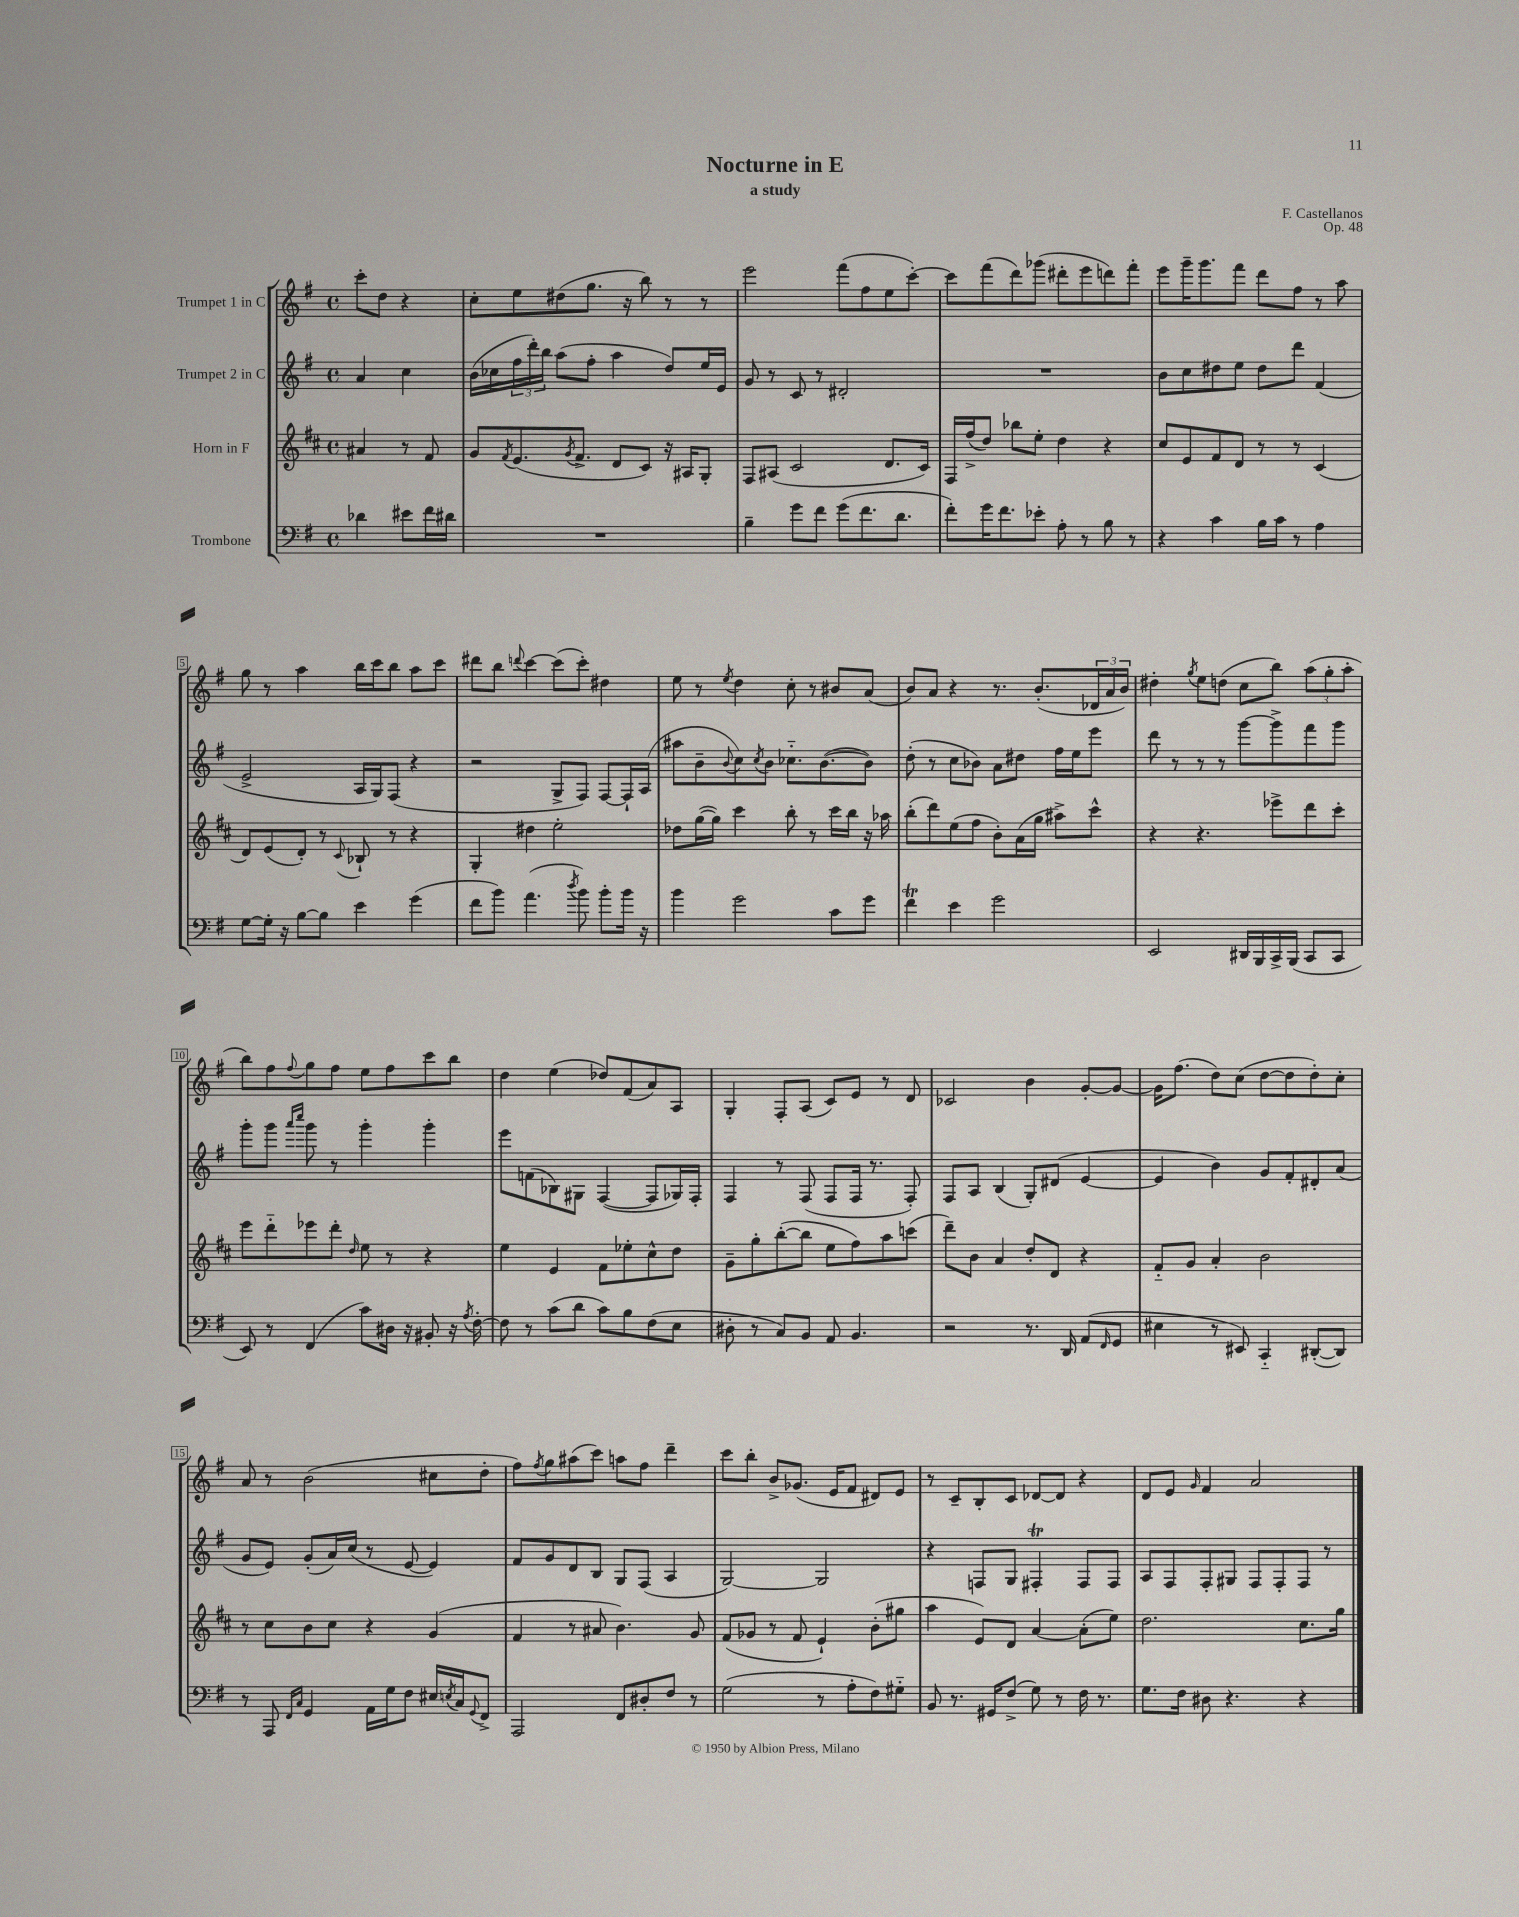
\header { title = "Nocturne in E" composer = "F. Castellanos" subtitle = "a study" opus = "Op. 48" }
<<
\new StaffGroup <<
\new Staff = "s0" \with { instrumentName = "Trumpet 1 in C" } {
    \clef treble \key g \major \defaultTimeSignature \time 4/4 \partial 2
    c'''8-. d''8 r4 |
    c''8-. e''8 dis''8( g''8. r16 b''8) r8 r8 |
    e'''2 fis'''8( fis''8 e''8 c'''8~-.) |
    c'''8 fis'''8( d'''8) ges'''8( dis'''8-. e'''8 d'''8) fis'''8-. |
    e'''8 g'''16-- g'''8. fis'''8 d'''8 fis''8 r8 a''8 |
    g''8 r8 a''4 b''16 c'''16 b''8 a''8 c'''8 |
    dis'''8 b''8 \appoggiatura { d'''8 } c'''4~ c'''8( c'''8-.) dis''4 |
    e''8 r8 \acciaccatura { e''8 } d''4 c''8-. r8 bis'8 a'8( |
    b'8) a'8 r4 r8. b'8.-.( \tuplet 3/2 { des'16 a'16 b'16) } |
    dis''4-. \acciaccatura { g''8 } e''8 d''8( c''8 b''8) \tuplet 3/2 { a''8( g''8-. a''8-. } |
    b''8) fis''8 \appoggiatura { fis''8 } g''8 fis''8 e''8 fis''8 c'''8 b''8 |
    d''4 e''4( des''8) fis'8( a'8) a8 |
    g4-. fis8-. a8( c'8) e'8 r8 d'8 |
    ces'2 b'4 g'8~-. g'8~ |
    g'16 fis''8.( d''8) c''8( d''8~ d''8 d''8-.) c''8-. |
    a'8 r8 b'2( cis''8 d''8-. |
    fis''8) \acciaccatura { fis''8 } g''8 ais''8( c'''8) a''8 fis''8 d'''4-- |
    c'''8 b''8-. b'8-> ges'8.( e'16 fis'8 dis'8) e'8 |
    r8 c'8-- b8-. c'8 des'8~ des'8 r4 |
    d'8 e'8 \grace { g'16 } fis'4 a'2 \bar "|." |
}
\new Staff = "s1" \with { instrumentName = "Trumpet 2 in C" } {
    \clef treble \key g \major \defaultTimeSignature \time 4/4 \partial 2
    a'4 c''4 |
    b'16( ces''16 \tuplet 3/2 { fis''16 d'''16-.) b''16 } a''8( fis''8-. a''4 d''8) e''16 e'16 |
    g'8 r8 c'8 r8 dis'2-. |
    R1 |
    b'8 c''8 dis''8 e''8 dis''8 d'''8 fis'4( |
    e'2-> a16 g16) fis8( r4 |
    r2 g8-> fis8) fis8~ fis16-! a16( |
    ais''8 b'8-- \appoggiatura { b'8 } c''8) \acciaccatura { c''8 } b'8 ces''8.-_ b'8.~( b'8) |
    d''8-.( r8 c''8 bes'8) a'8 dis''8 fis''16 e''16 e'''8 |
    d'''8 r8 r8 r8 g'''8~ g'''8-> fis'''8 g'''8 |
    g'''8-. g'''8 \grace { a'''16 c''''16 } g'''8 r8 g'''4-. g'''4-. |
    e'''8 f'8( bes8) gis8 fis4~( fis8 ges16) fis16-. |
    fis4 r8 fis8( fis8 fis16 r8. fis8-.) |
    fis8 a8 b4( g8-.) dis'8( e'4~ |
    e'4 b'4) g'8 fis'8-. dis'8-. a'8( |
    g'8 e'8) g'8-.( a'16) c''16( r8 e'8~ e'4) |
    fis'8 g'8 d'8 b8 g8 fis8( a4 |
    g2~) g2 |
    r4 f8 g8 fis4-.\trill fis8 fis8 |
    a8 fis8 fis8-. gis8 fis8 fis8-. fis8 r8 \bar "|." |
}
\new Staff = "s2" \with { instrumentName = "Horn in F" } {
    \clef treble \key d \major \defaultTimeSignature \time 4/4 \partial 2
    ais'4 r8 fis'8 |
    g'8 \acciaccatura { fis'8 } e'8.( \acciaccatura { g'8 } fis'8.-> d'8 cis'8) r16 ais16 g8-. |
    fis8 ais8( cis'2 d'8. cis'16) |
    fis16 fis''16->( d''8) bes''8 e''8-. d''4 r4 |
    cis''8 e'8 fis'8 d'8 r8 r8 cis'4( |
    d'8) e'8( d'8-.) r8 \appoggiatura { cis'8 } bes8-! r8 r4 |
    g4-. dis''4 e''2-. |
    des''8 g''16~( g''16) cis'''4 b''8-. r8 cis'''16 b''16 r16 aes''16 |
    b''8-.( d'''8) e''8( fis''8 b'8-.) a'16( g''16 ais''8->) cis'''8-^ |
    r4 r4. ees'''8-> d'''8 cis'''8-. |
    e'''8 d'''8-_ ees'''8 d'''8-. \grace { d''16 } e''8 r8 r4 |
    e''4 e'4 fis'8 ees''8-. cis''8-^ d''8 |
    g'8-- g''8-. b''8~-.( b''8 e''8 fis''8) a''8 c'''8( |
    d'''8--) b'8 a'4 d''8-. d'8 r4 |
    fis'8-_ g'8 a'4-. b'2 |
    r8 cis''8 b'8 cis''8 r4 g'4( |
    fis'4 r8 ais'8 b'4.) g'8 |
    fis'8( ges'8 r8 fis'8 e'4-!) b'8-.( gis''8 |
    a''4 e'8) d'8 a'4~ a'8-.( e''8) |
    d''2. cis''8. g''16 \bar "|." |
}
\new Staff = "s3" \with { instrumentName = "Trombone" } {
    \clef bass \key g \major \defaultTimeSignature \time 4/4 \partial 2
    des'4 eis'8 fis'16 dis'16 |
    R1 |
    b4-- g'8 fis'8 g'8( fis'8. d'8. |
    fis'8-.) g'16 fis'8. ees'8-. a8-. r8 b8 r8 |
    r4 c'4 b16 c'16 r8 a4 |
    g8~ g16-. r16 b8~ b8 e'4 g'4( |
    fis'8 b'8) a'4.( \acciaccatura { d''8 } b'8) b'8-. b'16 r16 |
    b'4 g'2 c'8 g'8 |
    fis'4\trill e'4 g'2 |
    e,2 dis,16 b,,16 c,16-> b,,16( c,8 c,8 |
    e,8) r8 fis,4( c'8) dis16 r16 bis,8-. r16 \acciaccatura { a8 } fis16~-. |
    fis8 r8 c'8( d'8 c'8) b8 fis8( e8 |
    dis8-. r8 c8) b,8 a,8 b,4. |
    r2 r8. d,16 a,8( \grace { fis,16 } g,8 |
    eis4 r8 eis,8) c,4-_ dis,8~-.( dis,8) |
    r8 a,,8 \grace { fis,16 c16 } g,4 a,16 g16 fis8 eis16 \acciaccatura { e8 } c16 \appoggiatura { g,8 } fis,8-> |
    a,,2 fis,8 dis8-. fis8 r8 |
    g2( r8 a8-. fis8) gis8-_ |
    b,8 r8. gis,16 fis8->( g8) r8 fis16 r8. |
    g8. fis16 dis8 r4. r4 \bar "|." |
}
>>
>>
\layout { \context { \Score \override BarNumber.stencil = #(make-stencil-boxer 0.1 0.3 ly:text-interface::print) } }
